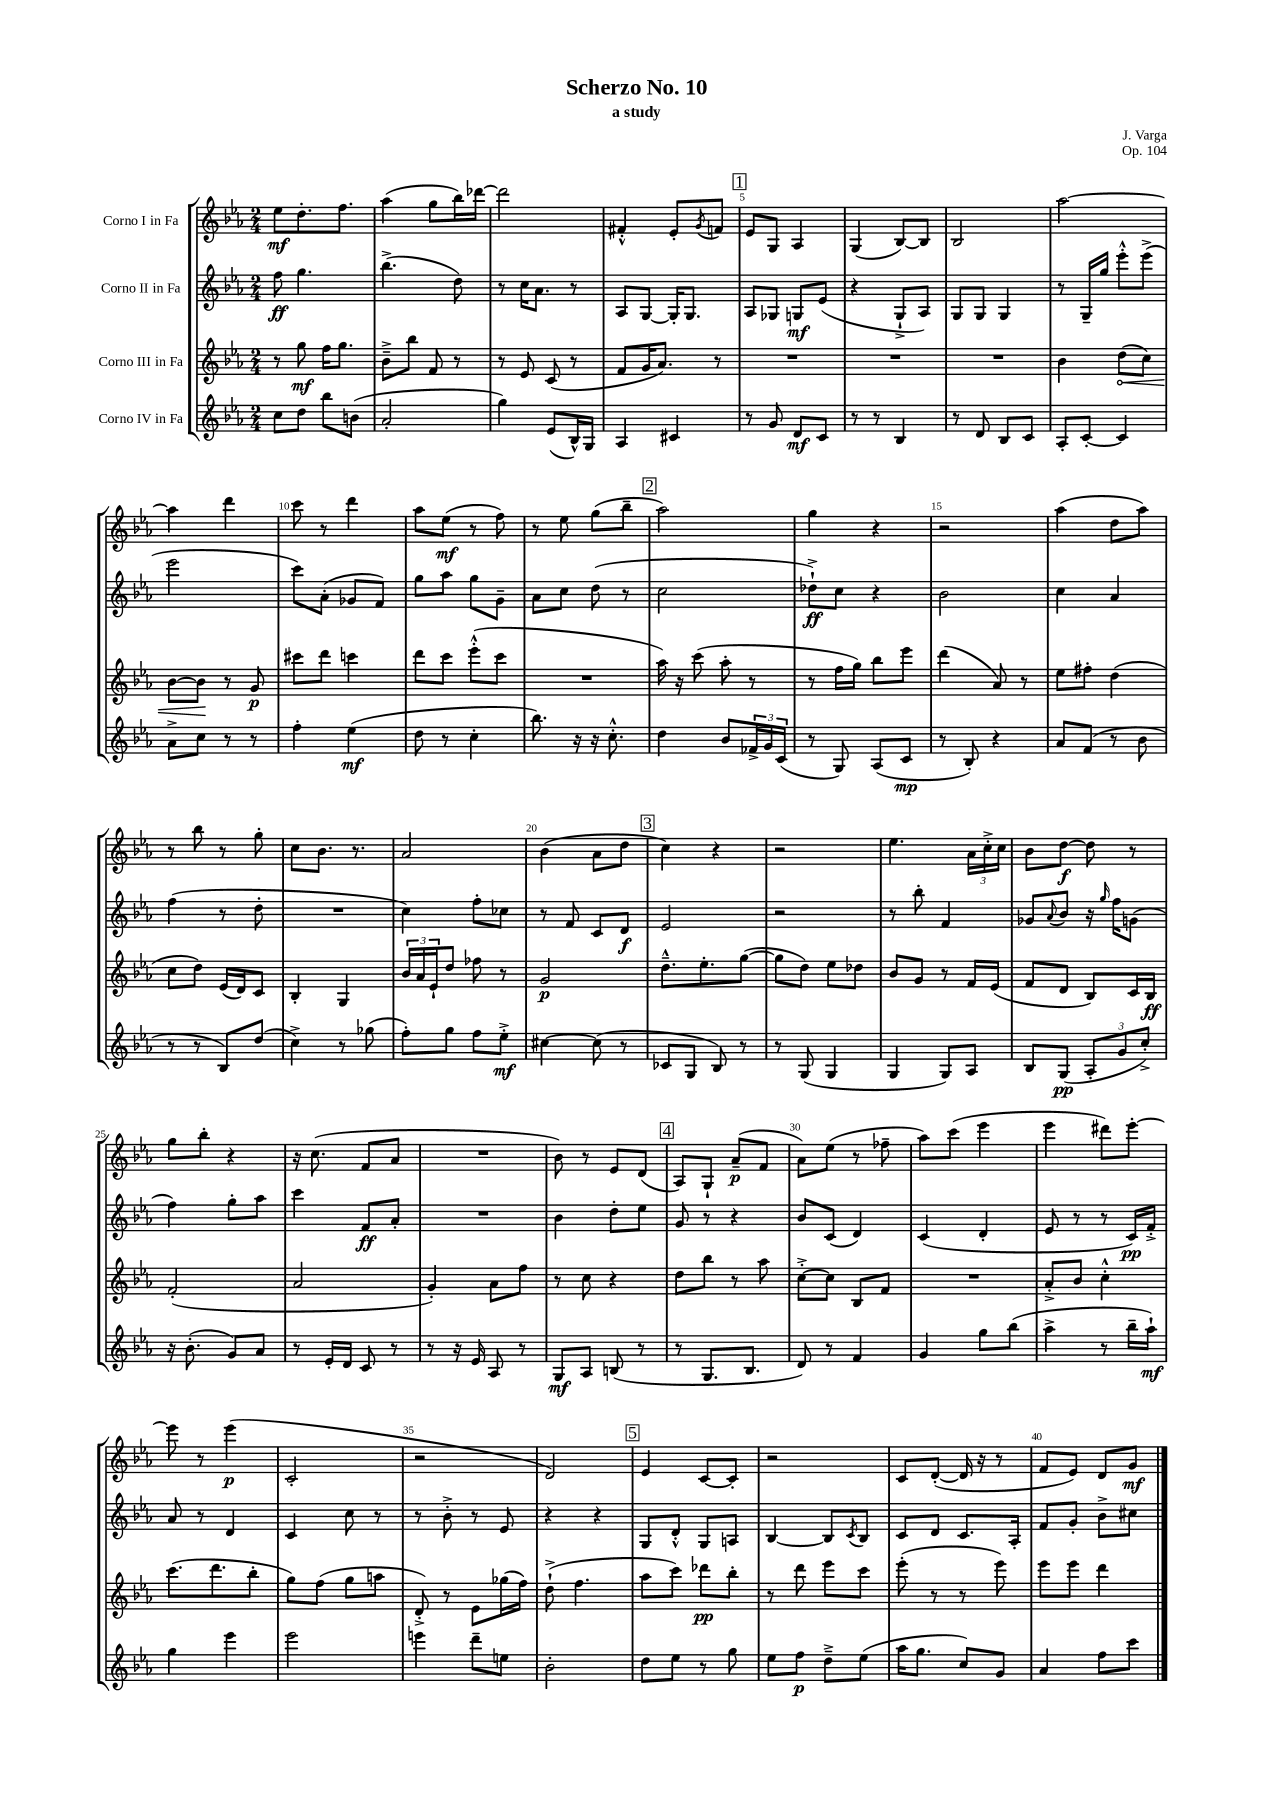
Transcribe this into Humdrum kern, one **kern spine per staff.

**kern	**dynam	**kern	**dynam	**kern	**dynam	**kern	**dynam
*part4	*part4	*part3	*part3	*part2	*part2	*part1	*part1
*staff4	*staff4	*staff3	*staff3	*staff2	*staff2	*staff1	*staff1
*I"Corno IV in Fa	*	*I"Corno III in Fa	*	*I"Corno II in Fa	*	*I"Corno I in Fa	*
*clefG2	*	*clefG2	*	*clefG2	*	*clefG2	*
*k[b-e-a-]	*	*k[b-e-a-]	*	*k[b-e-a-]	*	*k[b-e-a-]	*
*M2/4	*	*M2/4	*	*M2/4	*	*M2/4	*
=1	=1	=1	=1	=1	=1	=1	=1
8cc\L	.	8r	.	8ff\	ff	8ee-\L	mf
8dd\J	.	8gg\	mf	4.gg\	.	8.dd'\	.
8bb-\L	.	16ff\KL	.	.	.	.	.
.	.	8.gg\J	.	.	.	8.ff\J	.
(8bn\J	.	.	.	.	.	.	.
=2	=2	=2	=2	=2	=2	=2	=2
2a-'/	.	8b-~^\L	.	(4.bb-^\	.	(4aa-\	.
.	.	8bb-\J	.	.	.	.	.
.	.	8f/	.	.	.	8gg\L	.
.	.	8r	.	8dd\)	.	16bb-\L)	.
.	.	.	.	.	.	[16ddd-X\JJ	.
=3	=3	=3	=3	=3	=3	=3	=3
4gg\)	.	8r	.	8r	.	2ddd-\]	.
.	.	8e-/	.	16cc\KL	.	.	.
.	.	.	.	8.a-\J	.	.	.
(8e-/L	.	(8c/	.	.	.	.	.
16B-^^/L)	.	8r	.	8r	.	.	.
16G/JJ	.	.	.	.	.	.	.
=4	=4	=4	=4	=4	=4	=4	=4
4A-/	.	8f/L	.	8A-/L	.	4f#X'^^/	.
.	.	16g/K	.	[8G/J	.	.	.
.	.	8.a-/J)	.	.	.	.	.
4c#X/	.	.	.	16G'/KL]	.	8e-'/L	.
.	.	.	.	8.G/J	.	.	.
.	.	.	.	.	.	8qg/	.
.	.	8r	.	.	.	8fn/J	.
!!LO:REH:place=s1:t=1
=5	=5	=5	=5	=5	=5	=5	=5
8r	.	2r	.	8A-/L	.	8e-/L	.
8g/	.	.	.	8G-X/J	.	8G/J	.
8d/L	mf	.	.	8Gn/L	mf	4A-/	.
8c/J	.	.	.	(8e-/J	.	.	.
=6	=6	=6	=6	=6	=6	=6	=6
8r	.	2r	.	4r	.	(4G/	.
8r	.	.	.	.	.	.	.
4B-/	.	.	.	8G`^/L	.	[8B-/L)	.
.	.	.	.	8A-/J)	.	8B-/J]	.
=7	=7	=7	=7	=7	=7	=7	=7
8r	.	2r	.	8G/L	.	2B-/	.
8d/	.	.	.	8G/J	.	.	.
8B-/L	.	.	.	4G/	.	.	.
8c/J	.	.	.	.	.	.	.
=8	=8	=8	=8	=8	=8	=8	=8
8A-'/L	.	4b-\	.	8r	.	[2aa-\	.
[8c'/J	.	.	.	16G~/LL	.	.	.
.	.	.	.	16gg/JJ	.	.	.
!	!	!	!LO:HP:b	!	!	!	!
4c/]	.	(8dd\L	<	8eee-'^^\L	.	.	.
.	.	8cc\J)	.	(8eee-^\J	.	.	.
!!LO:LB:g=z
=9	=9	=9	=9	=9	=9	=9	=9
8a-^\L	.	[8b-\L	.	2eee-\	.	4aa-\]	.
8cc\J	.	8b-\J]	.	.	.	.	.
8r	.	8r	[	.	.	4ddd\	.
8r	.	8g/	p	.	.	.	.
=10	=10	=10	=10	=10	=10	=10	=10
4ff'\	.	8ccc#X\L	.	8ccc\L)	.	8ccc\	.
.	.	8ddd\J	.	(8a-'\J	.	8r	.
(4ee-\	mf	4cccn\	.	8g-X/L	.	4ddd\	.
.	.	.	.	8f/J)	.	.	.
=11	=11	=11	=11	=11	=11	=11	=11
8dd\	.	8ddd\L	.	8gg\L	.	8aa-\L	.
8r	.	8ccc\J	.	8aa-\J	.	(8ee-\J	mf
4cc'\	.	(8eee-'^^\L	.	8gg\L	.	8r	.
.	.	8ccc\J	.	8g~\J	.	8ff\)	.
=12	=12	=12	=12	=12	=12	=12	=12
8.bb-\)	.	2r	.	8a-\L	.	8r	.
.	.	.	.	8cc\J	.	8ee-\	.
16r	.	.	.	.	.	.	.
16r	.	.	.	(8dd\	.	(8gg\L	.
8.cc'^^\	.	.	.	.	.	.	.
.	.	.	.	8r	.	8bb-~\J	.
!!LO:REH:place=s1:t=2
=13	=13	=13	=13	=13	=13	=13	=13
4dd\	.	16aa-\)	.	2cc\	.	2aa-\)	.
.	.	16r	.	.	.	.	.
.	.	(8ccc\	.	.	.	.	.
8b-/L	.	8aa-'\	.	.	.	.	.
24f-X^/L	.	8r	.	.	.	.	.
24g/	.	.	.	.	.	.	.
(24c/JJ	.	.	.	.	.	.	.
=14	=14	=14	=14	=14	=14	=14	=14
8r	.	8r	.	8dd-X`^\L)	ff	4gg\	.
8G/)	.	16ff\LL	.	8cc\J	.	.	.
.	.	16gg\JJ)	.	.	.	.	.
(8A-/L	.	8bb-\L	.	4r	.	4r	.
8c/J	mp	8eee-\J	.	.	.	.	.
=15	=15	=15	=15	=15	=15	=15	=15
8r	.	(4ddd\	.	2b-\	.	2r	.
8B-'/)	.	.	.	.	.	.	.
4r	.	8a-/)	.	.	.	.	.
.	.	8r	.	.	.	.	.
=16	=16	=16	=16	=16	=16	=16	=16
8a-/L	.	8ee-\L	.	4cc\	.	(4aa-\	.
(8f/J	.	8ff#X'\J	.	.	.	.	.
8r	.	(4dd\	.	4a-/	.	8dd\L	.
8b-\	.	.	.	.	.	8aa-\J)	.
!!LO:LB:g=z
=17	=17	=17	=17	=17	=17	=17	=17
8r	.	8cc\L	.	(4ff\	.	8r	.
8r	.	8dd\J)	.	.	.	8bb-\	.
8B-/L)	.	(16e-/LL	.	8r	.	8r	.
.	.	16d/J)	.	.	.	.	.
(8dd/J	.	8c/J	.	8dd'\	.	8gg'\	.
=18	=18	=18	=18	=18	=18	=18	=18
4cc^\)	.	4B-'/	.	2r	.	8cc\L	.
.	.	.	.	.	.	8.b-\J	.
8r	.	4G/	.	.	.	.	.
.	.	.	.	.	.	8.r	.
(8gg-X\	.	.	.	.	.	.	.
=19	=19	=19	=19	=19	=19	=19	=19
8ff'\L)	.	24b-/LL	.	4cc\)	.	2a-/	.
.	.	24a-/	.	.	.	.	.
.	.	24e-`/J	.	.	.	.	.
8gg\J	.	8dd/J	.	.	.	.	.
8ff\L	.	8ff-X\	.	8ff'\L	.	.	.
8ee-'^\J	mf	8r	.	8cc-X\J	.	.	.
=20	=20	=20	=20	=20	=20	=20	=20
[4cc#X\	.	2g/	p	8r	.	(4b-\	.
.	.	.	.	8f/	.	.	.
(8cc#\]	.	.	.	8c/L	.	8a-\L	.
8r	.	.	.	8d/J	f	8dd\J	.
!!LO:REH:place=s1:t=3
=21	=21	=21	=21	=21	=21	=21	=21
8c-X/L	.	8.dd~^^\L	.	2e-/	.	4cc\)	.
8G/J	.	.	.	.	.	.	.
.	.	8.ee-'\	.	.	.	.	.
8B-/)	.	.	.	.	.	4r	.
8r	.	([8gg\J	.	.	.	.	.
=22	=22	=22	=22	=22	=22	=22	=22
8r	.	8gg\L]	.	2r	.	2r	.
(8G/	.	8dd\J)	.	.	.	.	.
4G/	.	8ee-\L	.	.	.	.	.
.	.	8dd-X\J	.	.	.	.	.
=23	=23	=23	=23	=23	=23	=23	=23
4G/	.	8b-/L	.	8r	.	4.ee-\	.
.	.	8g/J	.	8bb-'\	.	.	.
8G/L)	.	8r	.	4f/	.	.	.
8A-/J	.	16f/LL	.	.	.	24a-\LL	.
.	.	.	.	.	.	24cc'^\	.
.	.	(16e-/JJ	.	.	.	.	.
.	.	.	.	.	.	24cc\JJ	.
=24	=24	=24	=24	=24	=24	=24	=24
8B-/L	.	8f/L	.	8g-X/L	.	8b-\L	.
.	.	.	.	8qqa-/	.	.	.
(8G/J	pp	8d/J	.	8b-/J	.	[8dd\J	f
12A-'/L	.	8B-/L)	.	16r	.	8dd\]	.
.	.	.	.	16qqgg/	.	.	.
.	.	.	.	16ff\KL	.	.	.
12g/	.	.	.	.	.	.	.
.	.	16c/L	.	(8gn\J	.	8r	.
12cc'^/J)	.	.	.	.	.	.	.
.	.	16B-/JJ	ff	.	.	.	.
!!LO:LB:g=z
=25	=25	=25	=25	=25	=25	=25	=25
16r	.	(2f'/	.	4ff\)	.	8gg\L	.
(8.b-'\	.	.	.	.	.	.	.
.	.	.	.	.	.	8bb-'\J	.
8g/L)	.	.	.	8gg'\L	.	4r	.
8a-/J	.	.	.	8aa-\J	.	.	.
=26	=26	=26	=26	=26	=26	=26	=26
8r	.	2a-/	.	4ccc\	.	16r	.
.	.	.	.	.	.	(8.cc\	.
16e-'/LL	.	.	.	.	.	.	.
16d/JJ	.	.	.	.	.	.	.
8c/	.	.	.	8f/L	ff	8f/L	.
8r	.	.	.	8a-'/J	.	8a-/J	.
=27	=27	=27	=27	=27	=27	=27	=27
8r	.	4g'/)	.	2r	.	2r	.
16r	.	.	.	.	.	.	.
16e-/	.	.	.	.	.	.	.
8A-/	.	8a-\L	.	.	.	.	.
8r	.	8ff\J	.	.	.	.	.
=28	=28	=28	=28	=28	=28	=28	=28
8G/L	mf	8r	.	4b-\	.	8b-\)	.
8A-/J	.	8cc\	.	.	.	8r	.
(8Bn/	.	4r	.	8dd'\L	.	8e-/L	.
8r	.	.	.	8ee-\J	.	(8d/J	.
!!LO:REH:place=s1:t=4
=29	=29	=29	=29	=29	=29	=29	=29
8r	.	8dd\L	.	8g/	.	8A-/L)	.
8.G/L	.	8bb-\J	.	8r	.	8G`/J	.
.	.	8r	.	4r	.	(8a-~/L	p
8.B-/J	.	.	.	.	.	.	.
.	.	8aa-\	.	.	.	8f/J	.
=30	=30	=30	=30	=30	=30	=30	=30
8d/)	.	[8cc'^\L	.	8b-/L	.	8a-\L)	.
8r	.	8cc\J]	.	(8c/J	.	(8ee-\J	.
4f/	.	8B-/L	.	4d/)	.	8r	.
.	.	8f/J	.	.	.	8ff-X~\	.
=31	=31	=31	=31	=31	=31	=31	=31
4g/	.	2r	.	(4c/	.	8aa-\L)	.
.	.	.	.	.	.	(8ccc\J	.
8gg\L	.	.	.	4d'/	.	4eee-\	.
(8bb-\J	.	.	.	.	.	.	.
=32	=32	=32	=32	=32	=32	=32	=32
4aa-^\	.	8a-'^/L	.	8e-/	.	4eee-\	.
.	.	8b-/J	.	8r	.	.	.
8r	.	4cc'^^\	.	8r	.	8ddd#X\L)	.
16bb-~\LL	.	.	.	16c/LL)	pp	[8eee-'\J	.
16aa-`\JJ)	mf	.	.	16f'^/JJ	.	.	.
!!LO:LB:g=z
=33	=33	=33	=33	=33	=33	=33	=33
4gg\	.	(8.ccc\L	.	8a-/	.	8eee-\]	.
.	.	.	.	8r	.	8r	.
.	.	8.ddd\	.	.	.	.	.
4eee-\	.	.	.	4d/	.	(4eee-\	p
.	.	8bb-'\J	.	.	.	.	.
=34	=34	=34	=34	=34	=34	=34	=34
2eee-\	.	8gg\L)	.	4c/	.	2c'/	.
.	.	(8ff\J	.	.	.	.	.
.	.	8gg\L	.	8cc\	.	.	.
.	.	8aan\J	.	8r	.	.	.
=35	=35	=35	=35	=35	=35	=35	=35
4eeen\	.	8d'^/)	.	8r	.	2r	.
.	.	8r	.	8b-'^\	.	.	.
8ddd~\L	.	8e-\L	.	8r	.	.	.
8een\J	.	(16gg-X\L	.	8e-/	.	.	.
.	.	16ff\JJ)	.	.	.	.	.
=36	=36	=36	=36	=36	=36	=36	=36
2b-'\	.	(8dd`^\	.	4r	.	2d/)	.
.	.	4.ff\	.	.	.	.	.
.	.	.	.	4r	.	.	.
!!LO:REH:place=s1:t=5
=37	=37	=37	=37	=37	=37	=37	=37
8dd\L	.	8aa-\L	.	8G/L	.	4e-/	.
8ee-\J	.	8ccc\J)	.	8d'^^/J	.	.	.
8r	.	8ddd-X\L	pp	8G/L	.	[8c/L	.
8gg\	.	8bb-'\J	.	8An/J	.	8c'/J]	.
=38	=38	=38	=38	=38	=38	=38	=38
8ee-\L	.	8r	.	[4B-/	.	2r	.
8ff\J	p	8ddd\	.	.	.	.	.
8dd~^\L	.	8eee-\L	.	8B-/L]	.	.	.
.	.	.	.	8qc/	.	.	.
(8ee-\J	.	8ccc\J	.	8B-/J	.	.	.
=39	=39	=39	=39	=39	=39	=39	=39
16aa-\KL	.	(8eee-'\	.	8c/L	.	8c/L	.
8.gg\J	.	.	.	.	.	.	.
.	.	8r	.	8d/J	.	([8d'/J	.
8cc/L)	.	8r	.	8.c/L	.	16d/]	.
.	.	.	.	.	.	16r	.
8g/J	.	8eee-\)	.	.	.	8r	.
.	.	.	.	16A-'/Jk	.	.	.
=40	=40	=40	=40	=40	=40	=40	=40
4a-/	.	8eee-\L	.	8f/L	.	8f/L	.
.	.	8eee-\J	.	8g'/J	.	8e-/J)	.
8ff\L	.	4ddd\	.	8b-^\L	.	8d/L	.
8ccc\J	.	.	.	8cc#X\J	.	8g/J	mf
==	==	==	==	==	==	==	==
*-	*-	*-	*-	*-	*-	*-	*-
